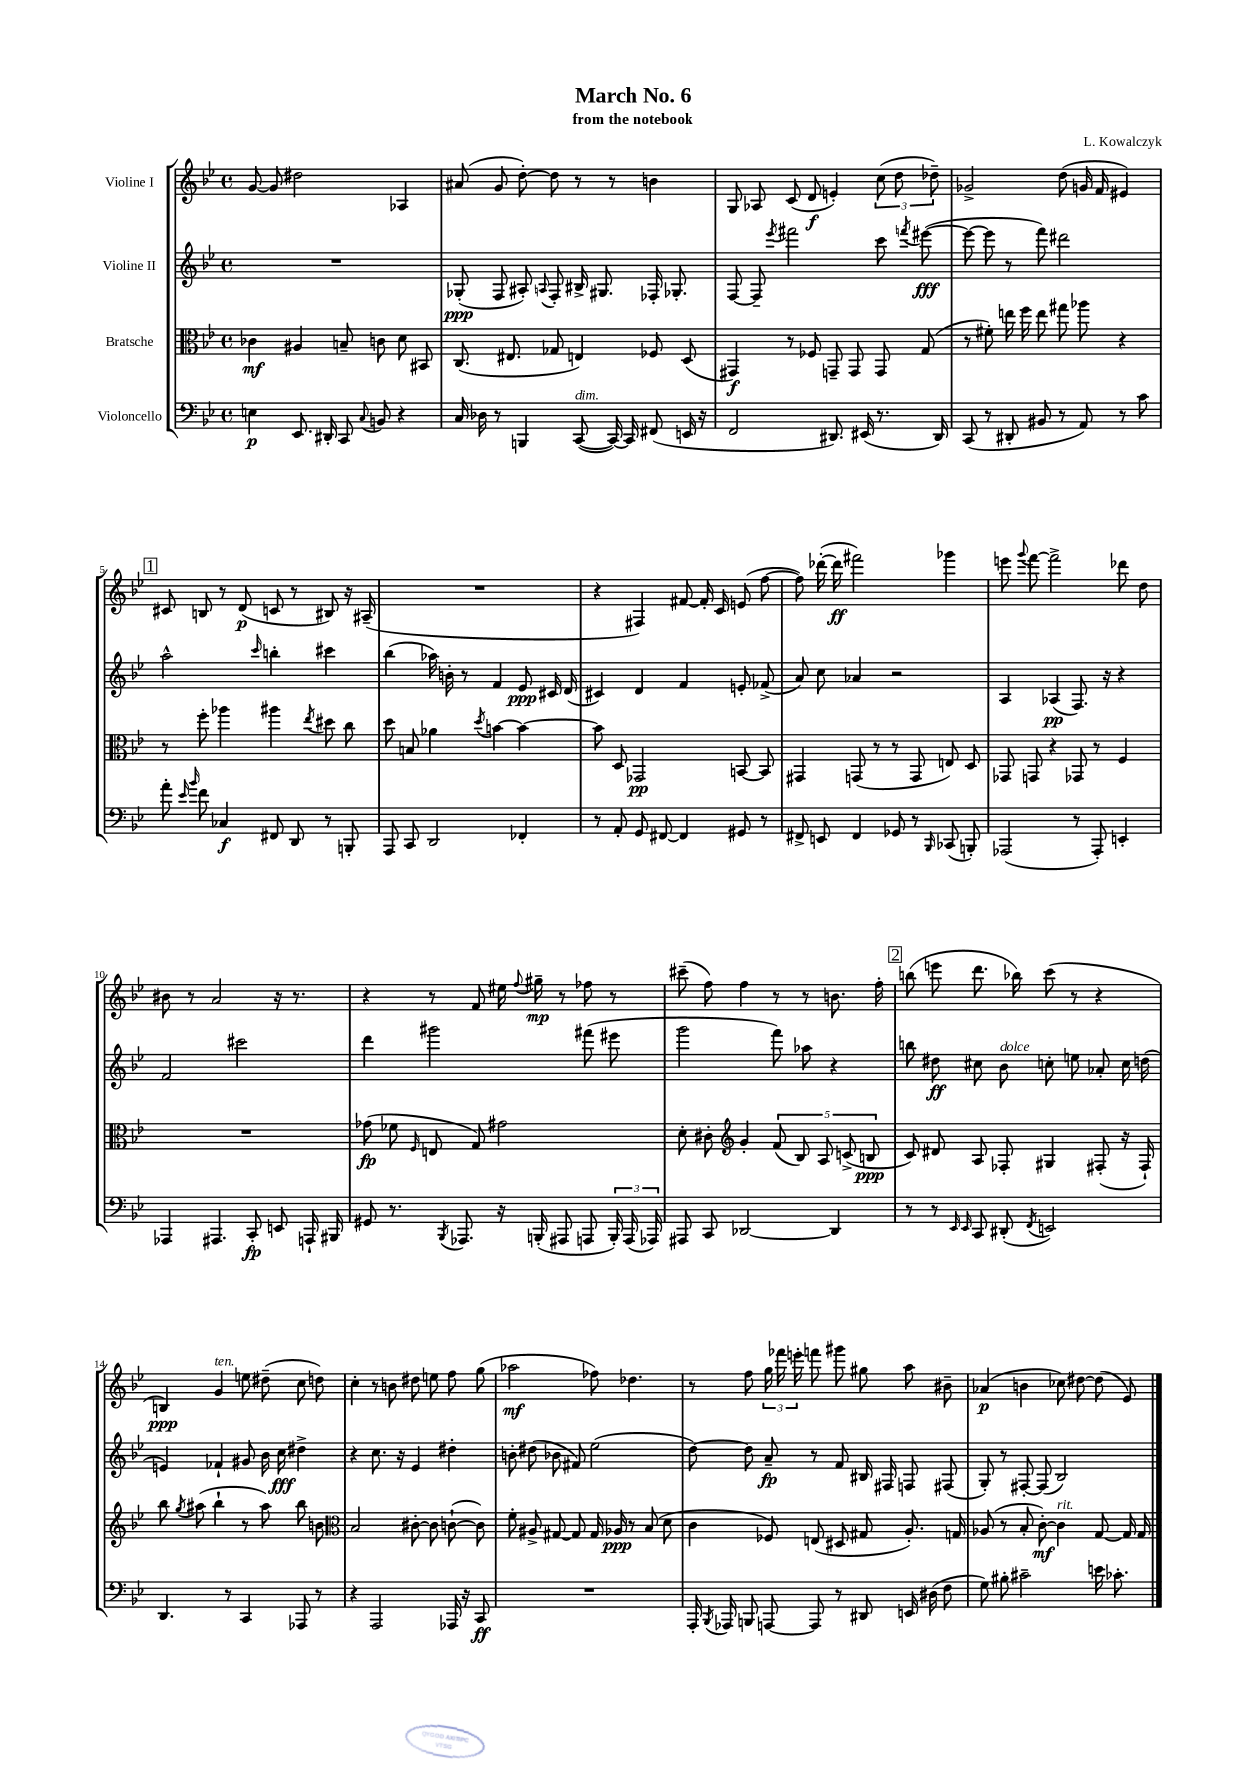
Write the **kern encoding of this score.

**kern	**kern	**kern	**kern
*staff4	*staff3	*staff2	*staff1
*clefF4	*clefC3	*clefG2	*clefG2
*k[b-e-]	*k[b-e-]	*k[b-e-]	*k[b-e-]
*M4/4	*M4/4	*M4/4	*M4/4
*met(c)	*met(c)	*met(c)	*met(c)
4E\	4c-\	1r	[8g/
.	.	.	8g/]
8.EE-/	4A#/	.	2dd#\
16DD#'/	.	.	.
8CC/	8B~/	.	.
8qqC/	.	.	.
8BB/	8c\	.	.
4r	8d\	.	4A-/
.	8BB#/	.	.
=	=	=	=
16C/	(8.C/	(8G-'/	(8a#/
16D-\	.	.	.
8r	.	8F/	8g/
.	8.E#/	.	.
4BBB/	.	8A#'/)	[8dd'\)
.	.	8qqA/	.
.	8G-/	8F'/	8dd\]
([8CC/	4E/)	16B#^/	8r
.	.	8.G#/	.
16CC/_)	.	.	8r
16CC/]	.	.	.
(8FF#/	8F-/	16F-'/	4b\
.	.	8.G-'/	.
16EE/	(8D/	.	.
16r	.	.	.
=	=	=	=
2FF/	4GG#/)	[8F/	8G/
.	.	8F~/]	8A-/
.	.	8qeee-/	.
.	8r	2fff#\	(8c/
.	8F-/	.	8d/
8.DD#/)	8GG~/	.	4e'/)
.	8GG/	.	.
(16EE#/	.	.	.
8.r	8GG/	8ccc\	(12cc\
.	.	.	12dd\
.	.	8qfff/	.
.	(8G/	([8eee#\	.
.	.	.	12dd-~\)
16DD#/)	.	.	.
=	=	=	=
(8CC/	8r	8eee#\_	2g-^/
8r	8f#'\)	8eee#\]	.
8DD#'/	16ee\	8r	.
.	16ff\	.	.
8BB#/	8ee\	8fff\)	.
8r	8gg#\	2ddd#\	(8dd\
8AA/)	8aa-\	.	16g/
.	.	.	16f/
8r	4r	.	4e#/)
8c\	.	.	.
=	=	=	=
8a'\	8r	2aa^^\	8c#/
16qqe-/	.	.	.
16qqb-/	.	.	.
8f\	8ff'\	.	8B/
4C-/	4aa-\	.	8r
.	.	.	(8d/
.	.	16qqccc/	.
8FF#/	4aa#\	4bb'\	8c/
8DD/	.	.	8r
.	8qee-/	.	.
8r	8dd#\	4ccc#\	8B#/)
8BBB'/	8cc\	.	16r
.	.	.	(16A#~/
=	=	=	=
8AAA/	8dd\	(4bb-\	1r
8CC/	8B/	.	.
2DD/	4a-\	16aa-\)	.
.	.	16b'\	.
.	.	8r	.
.	8qdd/	.	.
.	[4b\	4f/	.
4FF-'/	4b\_	8e-/	.
.	.	16c#/	.
.	.	(16d/	.
=	=	=	=
8r	8b\]	4c#/)	4r
8AA'/	8D/	.	.
8GG/	2GG-/	4d/	4F#/)
[8FF#/	.	.	.
4FF#/]	.	4f/	[8f#/
.	.	.	16f#'/]
.	.	.	16c/
8GG#/	[8BB/	8e'/	(8e/
8r	8BB/]	(8f-^/	[8ff\
=	=	=	=
8FF#^/	4GG#/	8a/)	8ff\])
8EE/	.	8cc\	([16ddd-'\
.	.	.	16ddd-\]
4FF#/	(8GG/	4a-/	2fff#\)
.	8r	.	.
8GG-/	8r	2r	.
8r	8GG/	.	.
16qqBBB-/	.	.	.
(8CC-/	8E/)	.	4ggg-\
8BBB'/)	8D/	.	.
=	=	=	=
(2AAA-/	8GG-/	4A/	8eee\
.	.	.	8qqggg/
.	8GG/	.	[8fff\
.	4r	(4A-/	2fff^\]
8r	8GG-/	8.F/)	.
8AAA-'/)	8r	.	.
.	.	16r	.
4EE'/	4F/	4r	8ddd-\
.	.	.	8dd\
=	=	=	=
4AAA-/	1r	2f/	8b#\
.	.	.	8r
4.AAA#/	.	.	2a/
.	.	2ccc#\	.
8CC'/	.	.	.
8EE/	.	.	16r
.	.	.	8.r
16AAA`/	.	.	.
16BBB#/	.	.	.
=	=	=	=
8GG#/	(8g-\	4ddd\	4r
8.r	8f-\	.	.
.	16qqF/	.	.
.	8E/	2ggg#\	8r
8qBBB-/	.	.	.
8.AAA-/	.	.	.
.	8G/)	.	8f/
16r	2g#\	.	16ee#\
.	.	.	8qqff/
(16BBB'/	.	.	16gg#~\
8AAA#/	.	.	8r
8AAA/	.	(8fff#\	8ff-\
24BBB'/)	.	8eee#\	8r
(24AAA/	.	.	.
24AAA-/)	.	.	.
=	=	=	=
8AAA#/	8d'\	2ggg\	(8ccc#~\
8CC/	8c#'\	.	8ff\)
*	*clefG2	*	*
[2DD-/	4g'/	.	4ff\
.	(10f/	8fff\)	8r
.	10B-/)	.	.
.	.	8aa-\	8r
.	10A/	.	.
4DD-/]	.	4r	8.b\
.	(10c^/	.	.
.	10B/	.	.
.	.	.	16ff'\
=	=	=	=
8r	8c/)	8bb\	(8bb\
8r	8d#/	8dd#\	8eee\
16qqEE-/	.	.	.
16qqEE-/	.	.	.
8CC/	8A/	8cc#\	8.ddd\
(8DD#'/	8F-'/	8b-\	.
.	.	.	16bb-\)
8qFF/	.	.	.
2EE/)	4G#/	8cc'\	(8ccc\
.	.	8ee\	8r
.	(8F#'/	8a-'/	4r
.	16r	16cc\	.
.	16F#`/)	(16dd\	.
=	=	=	=
4.DD/	8bb-\	4e/)	4B/)
.	8qgg/	.	.
.	(8aa#\	.	.
.	4bb-`\	4f-`/	4g/
8r	.	.	.
4CC/	8r	8g#/	8ee\
.	8aa#\)	16b-\	(8dd#~\
.	.	16cc\	.
8AAA-/	8bb-\	4dd#^\	8cc\
8r	8b\	.	8dd\)
=	=	=	=
*	*clefC3	*	*
4r	2B-/	4r	4cc'\
2AAA/	.	8.cc\	8r
.	.	.	8b\
.	.	16r	.
.	[8c#'\	4e-/	8dd#\
.	8c#\]	.	8ee\
16AAA-/	([8c`\	4dd#'\	8ff\
16r	.	.	.
8CC/	8c\])	.	(8gg\
=	=	=	=
1r	8f'\	8b'\	2aa-\
.	8A#^/	(8dd#\	.
.	[8G#/	8b-\	.
.	8G#/]	8f#/)	.
.	16G#/	(2ee-\	8ff-\)
.	16A-/	.	.
.	8r	.	4.dd-\
.	(8B-/	.	.
.	8d\	.	.
=	=	=	=
16AAA'/	4c\	[8dd\)	8r
8qBBB-/	.	.	.
16AAA-/	.	.	.
8BBB/	.	8dd\]	8ff\
[8AAA/	8F-/)	8a~/	24gg\
.	.	.	24fff-\
.	.	.	24eee'\
8AAA/]	(8E/	8r	8fff\
8r	8D#/	8f/	8ggg#\
8DD#/	8G#/	16B#/	8gg#\
.	.	16F#/	.
16EE/	8.A'/)	8F/	8aa\
(16D#\	.	.	.
8F\	.	(8F#/	8b#~\
.	16G/	.	.
=	=	=	=
8G\)	(8A-/	8G'/)	(4a-/
8B#'\	8r	8r	.
2c#~\	8B-'/	[8F#'/	4b\
.	[8c'\)	(8F#/]	.
.	4c\]	2B-/)	8cc-\)
.	.	.	[8dd#\
16e\	[8G/	.	(8dd#\]
8.c-'\	.	.	.
.	16G/]	.	8e-/)
.	16G/	.	.
==	==	==	==
*-	*-	*-	*-
